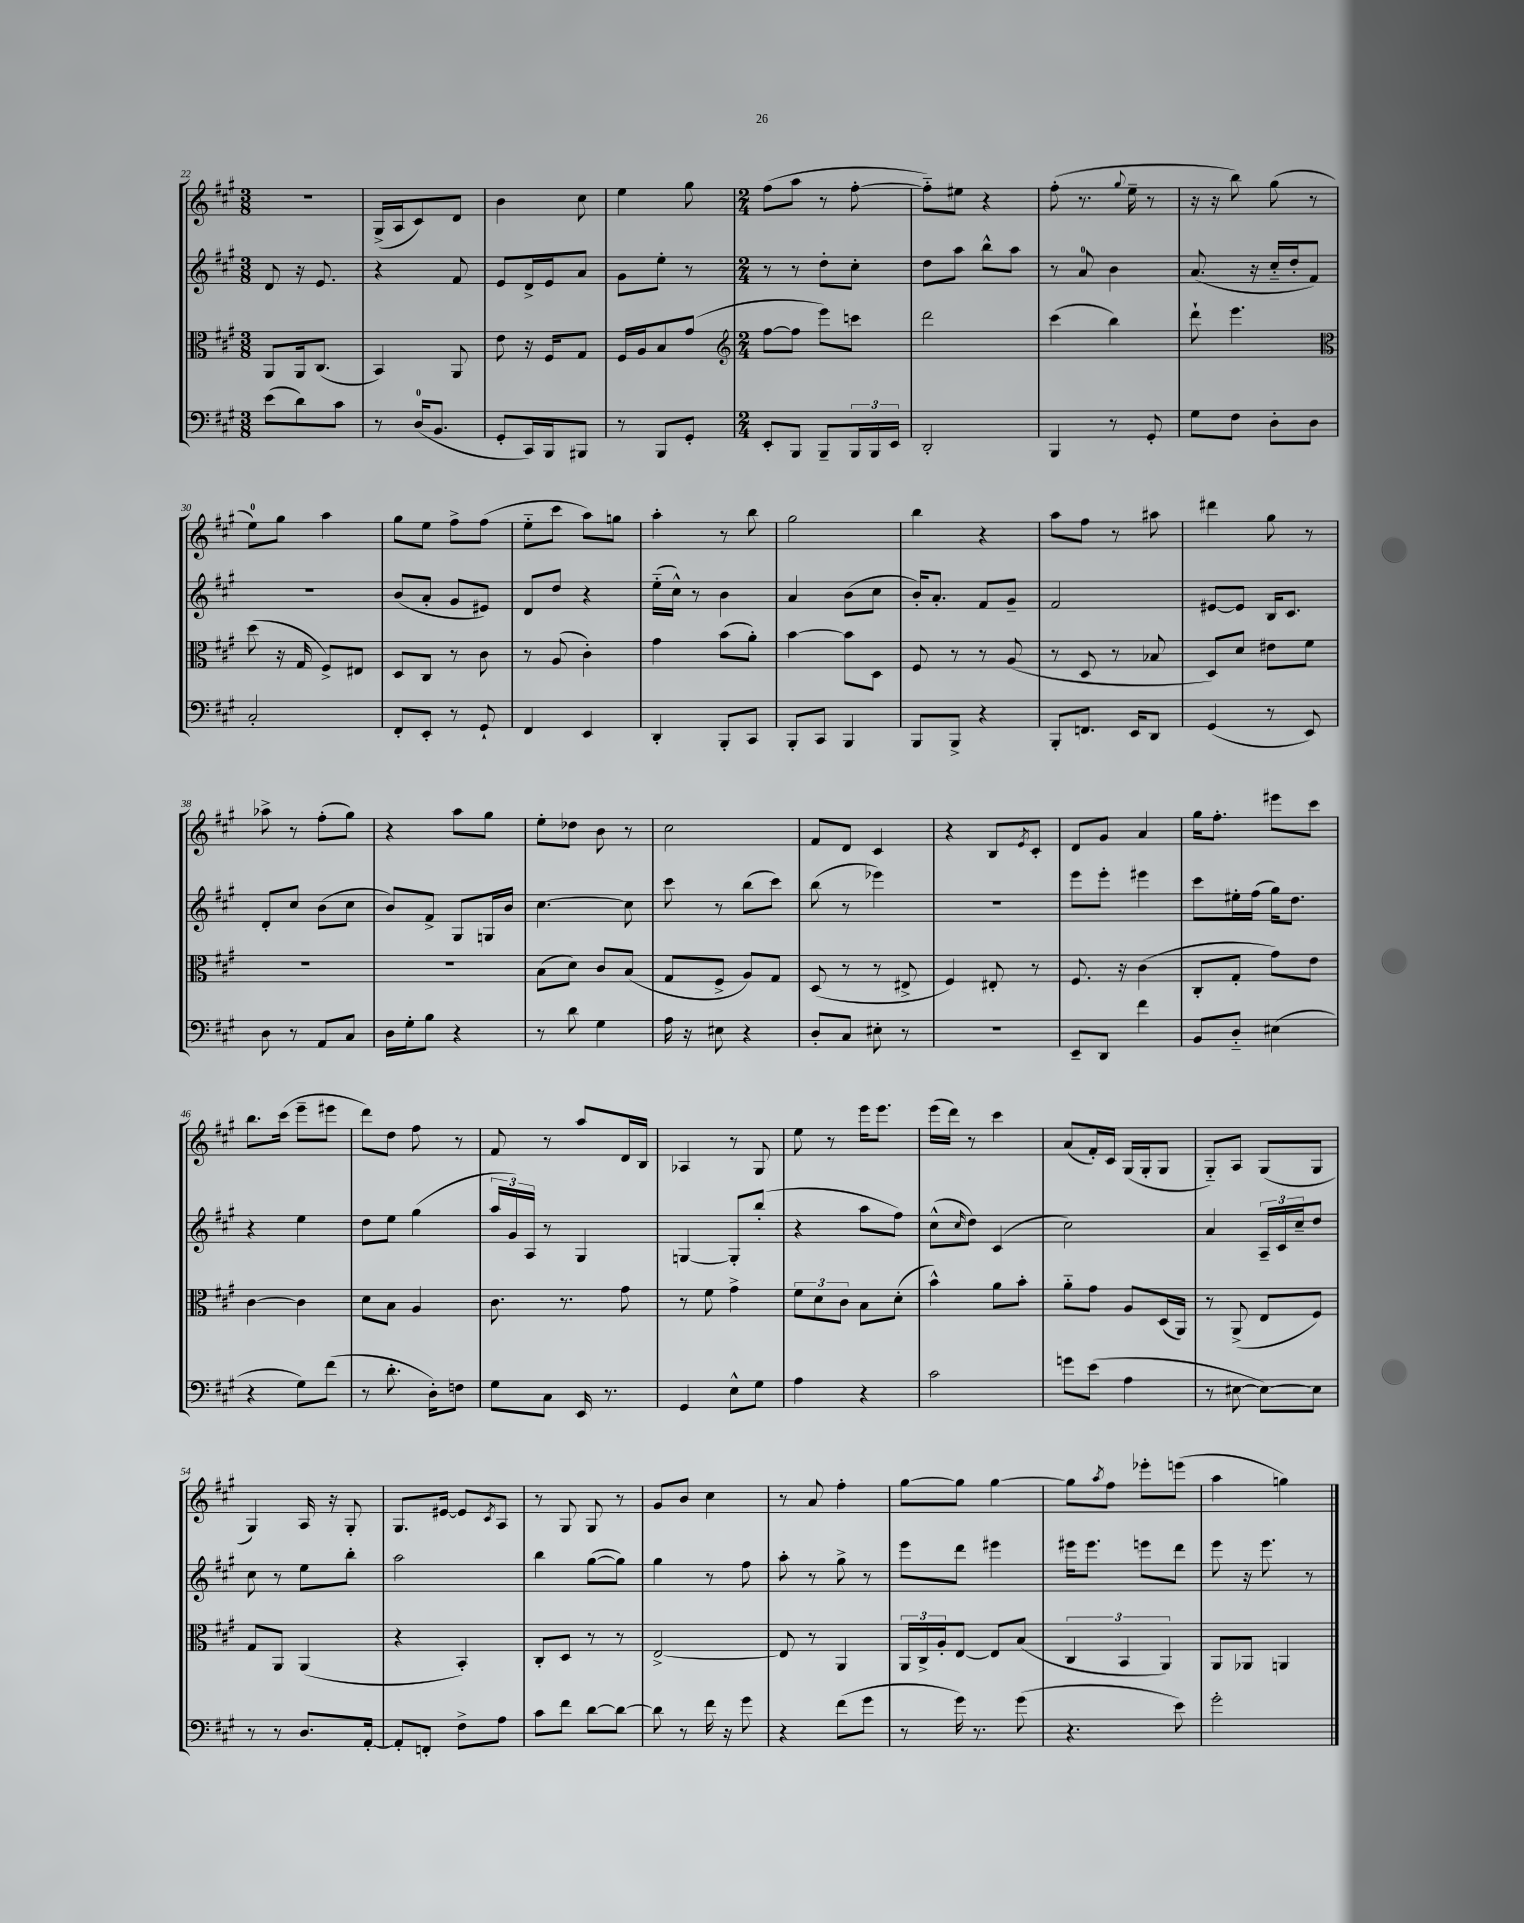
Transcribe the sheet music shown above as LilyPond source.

<<
\new StaffGroup <<
\new Staff = "s0" {
    \clef treble \key a \major \numericTimeSignature \time 3/8
    R4. |
    gis16->( a16 cis'8) d'8 |
    b'4 cis''8 |
    e''4 gis''8 |
    \numericTimeSignature \time 2/4 fis''8( a''8 r8 fis''8~-. |
    fis''8-_) eis''8 r4 |
    fis''8-.( r8. \appoggiatura { gis''8 } e''16-- r8 |
    r16 r16 b''8) gis''8( r8 |
    e''8-0) gis''8 a''4 |
    gis''8 e''8 fis''8-> fis''8( |
    e''8-_ cis'''8 a''8) g''8 |
    a''4-. r8 b''8 |
    gis''2 |
    b''4 r4 |
    a''8 fis''8 r8 ais''8 |
    dis'''4 gis''8 r8 |
    aes''8-> r8 fis''8-.( gis''8) |
    r4 a''8 gis''8 |
    e''8-. des''8 b'8 r8 |
    cis''2 |
    fis'8 d'8 cis'4 |
    r4 b8 \acciaccatura { e'8 } cis'8-. |
    d'8 gis'8 a'4 |
    gis''16 fis''8.-. eis'''8 cis'''8 |
    b''8. cis'''16( e'''8-- eis'''8 |
    d'''8) d''8 fis''8 r8 |
    fis'8 r8 a''8 d'16 b16 |
    aes4 r8 gis8 |
    e''8 r8 e'''16 e'''8. |
    e'''16( d'''16) r8 cis'''4 |
    a'8( fis'16-.) cis'16 gis16( gis16-. gis8 |
    gis8-_) a8 gis8( gis8 |
    gis4) a16 r16 gis8-. |
    gis8. eis'16~ eis'8 \acciaccatura { cis'8 } a8 |
    r8 gis8 gis8 r8 |
    gis'8 b'8 cis''4 |
    r8 a'8 fis''4-. |
    gis''8~ gis''8 gis''4~ |
    gis''8 \acciaccatura { a''8 } fis''8 ees'''8-. e'''8( |
    a''4 g''4) \bar "|." |
}
\new Staff = "s1" {
    \clef treble \key a \major \numericTimeSignature \time 3/8
    d'8 r16 e'8. |
    r4 fis'8 |
    e'8 d'16-> e'16 a'8 |
    gis'8 e''8-. r8 |
    \numericTimeSignature \time 2/4 r8 r8 d''8-. cis''8-. |
    d''8 a''8 b''8-^ a''8 |
    r8 a'8-0 b'4 |
    a'8.( r16 cis''16-_ d''16-. fis'8) |
    R2 |
    b'8( a'8-. gis'8 eis'8) |
    d'8 d''8 r4 |
    e''16-_( cis''16-^) r8 b'4 |
    a'4 b'8( cis''8 |
    b'16-.) a'8.-. fis'8 gis'8-- |
    fis'2 |
    eis'8~ eis'8 b16 cis'8. |
    d'8-. cis''8 b'8( cis''8 |
    b'8) fis'8-> gis8 g16 b'16 |
    cis''4.~ cis''8 |
    cis'''8 r8 b''8( cis'''8) |
    b''8( r8 ees'''4) |
    R2 |
    e'''8 e'''8-. eis'''4 |
    cis'''8 eis''16-. fis''16( gis''16) d''8. |
    r4 e''4 |
    d''8 e''8 gis''4( |
    \tuplet 3/2 { a''16 gis'16) a16 } r8 gis4 |
    g4~ g8-. b''8-.( |
    r4 a''8 fis''8) |
    cis''8-^( \grace { cis''16 } d''8) cis'4( |
    cis''2) |
    a'4 \tuplet 3/2 { a16-- cis'16 cis''16-- } d''8 |
    cis''8 r8 e''8 b''8-. |
    a''2 |
    b''4 gis''8~( gis''8) |
    gis''4 r8 fis''8 |
    a''8-. r8 gis''8-> r8 |
    e'''8 d'''8 eis'''4 |
    eis'''16 eis'''8. e'''8 d'''8 |
    e'''8 r16 e'''8. r8 \bar "|." |
}
\new Staff = "s2" {
    \clef alto \key a \major \numericTimeSignature \time 3/8
    a,8 a,16 cis8.( |
    b,4) a,8 |
    e'8 r16 fis16 gis8 |
    fis16 a16 b8 gis'8( |
    \numericTimeSignature \time 2/4 \clef treble fis''8~ fis''8 e'''8) c'''8 |
    d'''2 |
    cis'''4( b''4) |
    d'''8-! e'''4. |
    \clef alto d''8( r16 gis16 fis8->) eis8 |
    d8 cis8 r8 cis'8 |
    r8 a8( cis'4-.) |
    gis'4 b'8( a'8-.) |
    b'4~ b'8 d8 |
    fis8 r8 r8 a8( |
    r8 d8 r8 bes8 |
    d8) d'8 eis'8 fis'8 |
    R2 |
    R2 |
    b8( d'8) cis'8 b8( |
    gis8 fis8-> a8) gis8 |
    d8( r8 r8 eis8-> |
    fis4) eis8-. r8 |
    fis8. r16 cis'4( |
    cis8-. gis8-. gis'8) e'8 |
    cis'4~ cis'4 |
    d'8 b8 a4 |
    cis'8. r8. gis'8 |
    r8 fis'8 gis'4-> |
    \tuplet 3/2 { fis'8 d'8 cis'8 } b8 d'8-.( |
    b'4-^) a'8 b'8-. |
    a'8-_ gis'8 a8 d16( a,16) |
    r8 a,8->( e8 fis8) |
    gis8 a,8 a,4( |
    r4 b,4-.) |
    cis8-. d8 r8 r8 |
    e2~-> |
    e8 r8 a,4 |
    \tuplet 3/2 { a,16 cis16-> a16-. } e8~ e8 b8( |
    \tuplet 3/2 { cis4 b,4 a,4) } |
    a,8 aes,8 a,4 \bar "|." |
}
\new Staff = "s3" {
    \clef bass \key a \major \numericTimeSignature \time 3/8
    e'8( d'8) cis'8 |
    r8 d16-0( b,8. |
    gis,8-. cis,16) b,,16 bis,,8 |
    r8 b,,8 gis,8-. |
    \numericTimeSignature \time 2/4 e,8-. b,,8 b,,8-- \tuplet 3/2 { b,,16 b,,16 e,16 } |
    d,2-. |
    b,,4 r8 gis,8-. |
    gis8 fis8 d8-. d8 |
    cis2-. |
    fis,8-. e,8-. r8 gis,8-! |
    fis,4 e,4 |
    d,4-. b,,8-. cis,8 |
    b,,8-. cis,8 b,,4 |
    b,,8 b,,8-> r4 |
    b,,8-. f,8. e,16 d,8 |
    gis,4( r8 e,8) |
    d8 r8 a,8 cis8 |
    d16 gis16-. b8 r4 |
    r8 d'8 gis4 |
    a16 r16 eis8 r4 |
    d8-. cis8 eis8-. r8 |
    R2 |
    e,8-- d,8 fis'4 |
    b,8 d8-_ eis4( |
    r4 gis8) fis'8( |
    r8 d'8.-. d16-.) f8 |
    gis8 cis8 e,16 r8. |
    gis,4 e8-^ gis8 |
    a4 r4 |
    cis'2 |
    g'8 e'8( a4 |
    r8 eis8~ eis8~) eis8 |
    r8 r8 d8. a,16~-. |
    a,8-. f,8-. fis8-> a8 |
    cis'8 fis'8 d'8~ d'8~ |
    d'8 r8 fis'16 r16 gis'8 |
    r4 fis'8( gis'8 |
    r8 gis'16) r8. gis'8( |
    r4. e'8) |
    gis'2-. \bar "|." |
}
>>
>>
\layout { \context { \Score currentBarNumber = #22 } }
